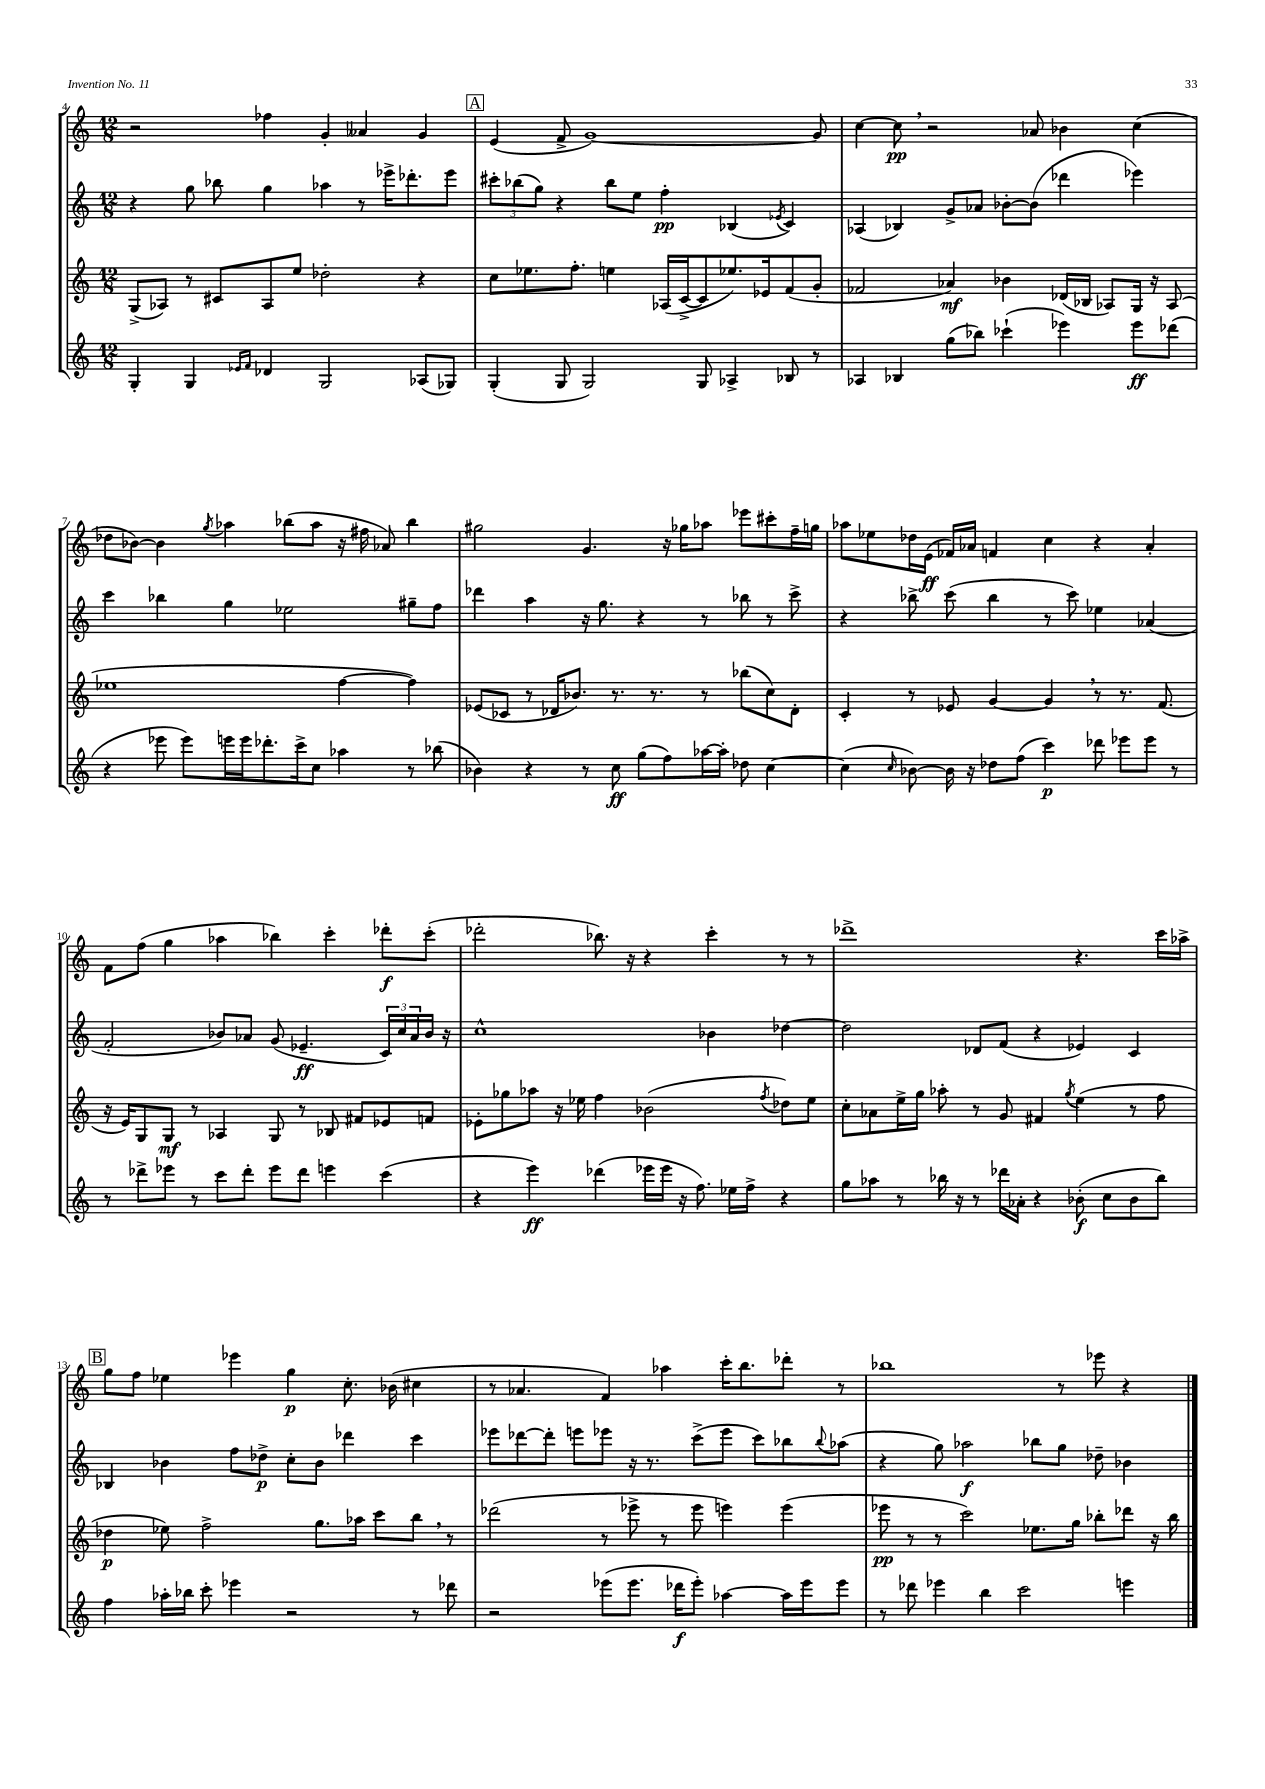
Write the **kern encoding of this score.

**kern	**dynam	**kern	**dynam	**kern	**dynam	**kern	**dynam
*part4	*part4	*part3	*part3	*part2	*part2	*part1	*part1
*staff4	*staff4	*staff3	*staff3	*staff2	*staff2	*staff1	*staff1
*clefG2	*	*clefG2	*	*clefG2	*	*clefG2	*
*k[]	*	*k[]	*	*k[]	*	*k[]	*
*M12/8	*	*M12/8	*	*M12/8	*	*M12/8	*
=4	=4	=4	=4	=4	=4	=4	=4
4G'/	.	(8G^/L	.	4r	.	2r	.
.	.	8A-X/J)	.	.	.	.	.
4G/	.	8r	.	8gg\	.	.	.
.	.	8c#X/L	.	8bb-X\	.	.	.
16qqe-X/LL	.	.	.	.	.	.	.
16qqf/JJ	.	.	.	.	.	.	.
4d-X/	.	8A-/	.	4gg\	.	4ff-X\	.
.	.	8ee/J	.	.	.	.	.
2G/	.	2dd-X'\	.	4aa-X\	.	4g'/	.
.	.	.	.	8r	.	4a--X/	.
.	.	.	.	16eee-X^\KL	.	.	.
.	.	.	.	8.ddd-X'\	.	.	.
(8A-X/L	.	4r	.	.	.	4g/	.
8G-X/J)	.	.	.	8eee-\J	.	.	.
!!LO:REH:place=s1:t=A
=5	=5	=5	=5	=5	=5	=5	=5
(4G'/	.	8cc\L	.	12ccc#X'\L	.	(4e/	.
.	.	.	.	(12bb-X\	.	.	.
.	.	8.ee-X\	.	.	.	.	.
.	.	.	.	12gg\J)	.	.	.
8G/	.	.	.	4r	.	8f^/	.
.	.	8.ff'\J	.	.	.	.	.
2G/)	.	.	.	.	.	[1g)	.
.	.	4een\	.	8bb-\L	.	.	.
.	.	.	.	8ee\J	.	.	.
.	.	(16A-X/LL	.	4ff'\	pp	.	.
.	.	[16c^/J	.	.	.	.	.
8G/	.	8c/]	.	.	.	.	.
4A-X^/	.	8.ee-X/)	.	(4B-X/	.	.	.
.	.	16e-X/k	.	.	.	.	.
.	.	.	.	8qe-X/	.	.	.
8B-X/	.	(8f/	.	4c/)	.	.	.
8r	.	8g'/J	.	.	.	8g/]	.
=6	=6	=6	=6	=6	=6	=6	=6
4A-X/	.	2f-X/	.	(4A-X/	.	[4cc\	.
4B-X/	.	.	.	4B-X/)	.	8cc,\]	pp
.	.	.	.	.	.	2r	.
(8gg\L	.	4a-X/)	mf	8g^/L	.	.	.
8bb-X\J)	.	.	.	8a-X/J	.	.	.
(4ccc-X`\	.	4b-X\	.	[8b-X'\L	.	.	.
.	.	.	.	(8b-\J]	.	8a-X/	.
4eee-X\)	.	(16d-X/LL	.	4ddd-X\	.	4b-X\	.
.	.	16B-X/JJ	.	.	.	.	.
.	.	8A-X/L)	.	.	.	.	.
8eee-\L	ff	16G/Jk	.	4eee-X\)	.	(4cc\	.
.	.	16r	.	.	.	.	.
(8ddd-X\J	.	(8A-/	.	.	.	.	.
!!LO:LB:g=z
=7	=7	=7	=7	=7	=7	=7	=7
4r	.	1ee-X	.	4ccc\	.	8dd-X\L	.
.	.	.	.	.	.	[8b-X\J)	.
8eee-X\	.	.	.	4bb-X\	.	4b-\]	.
8eee-\L)	.	.	.	.	.	.	.
.	.	.	.	.	.	8qgg/	.
16eeen\L	.	.	.	4gg\	.	4aa-X\	.
16eee\J	.	.	.	.	.	.	.
8.ddd-X'\	.	.	.	.	.	.	.
.	.	.	.	2ee-X\	.	(8bb-X\L	.
16ccc^\k	.	.	.	.	.	.	.
8cc\J	.	.	.	.	.	8aa-\J	.
4aa-X\	.	[4ff\	.	.	.	16r	.
.	.	.	.	.	.	16ff#X\	.
.	.	.	.	.	.	8a-X/)	.
8r	.	4ff\])	.	8gg#X~\L	.	4bb-\	.
(8bb-X\	.	.	.	8ff\J	.	.	.
=8	=8	=8	=8	=8	=8	=8	=8
4b-X\)	.	(8e-X/L	.	4ddd-X\	.	2gg#X\	.
.	.	8c-X/J	.	.	.	.	.
4r	.	8r	.	4aa\	.	.	.
.	.	16d-X/KL	.	.	.	.	.
.	.	8.b-X/J)	.	.	.	.	.
8r	.	.	.	16r	.	4.g/	.
.	.	.	.	8.gg\	.	.	.
8cc\	ff	8.r	.	.	.	.	.
(8gg\L	.	.	.	4r	.	.	.
.	.	8.r	.	.	.	.	.
8ff\)	.	.	.	.	.	16r	.
.	.	.	.	.	.	16gg-X\KL	.
[16aa-X\L	.	8r	.	8r	.	8aa-X\J	.
16aa-'\JJ]	.	.	.	.	.	.	.
8dd-X\	.	(8bb-X\L	.	8bb-X\	.	8eee-X\L	.
[4cc\	.	8cc\)	.	8r	.	8ccc#X'\	.
.	.	8d-'\J	.	8ccc^\	.	16ff~\L	.
.	.	.	.	.	.	16ggn\JJ	.
=9	=9	=9	=9	=9	=9	=9	=9
(4cc\]	.	4c'/	.	4r	.	8aa-X\L	.
.	.	.	.	.	.	8ee-X\	.
16qqcc/	.	.	.	.	.	.	.
[8b-X\)	.	8r	.	8bb-X^\	.	16dd-X\L	.
.	.	.	.	.	.	(16e\JJ	ff
16b-\]	.	8e-X/	.	(8ccc\	.	16f-X/LL)	.
16r	.	.	.	.	.	16a-X/JJ	.
8dd-X\L	.	[4g/	.	4bb-\	.	4fn/	.
(8ff\J	.	.	.	.	.	.	.
4ccc\)	p	4g,/]	.	8r	.	4cc\	.
.	.	.	.	8ccc\)	.	.	.
8ddd-X\	.	8r	.	4ee-X\	.	4r	.
8eee-X\L	.	8.r	.	.	.	.	.
8eee-\J	.	.	.	(4a-X/	.	4a-'/	.
.	.	(8.f/	.	.	.	.	.
8r	.	.	.	.	.	.	.
!!LO:LB:g=z
=10	=10	=10	=10	=10	=10	=10	=10
8r	.	16r	.	2f'/	.	8f\L	.
.	.	16e/KL)	.	.	.	.	.
8ddd-X^\L	.	8G/	.	.	.	(8ff\J	.
8eee-X\J	.	8G/J	mf	.	.	4gg\	.
8r	.	8r	.	.	.	.	.
8ccc\L	.	4A-X/	.	8b-X/L)	.	4aa-X\	.
8ddd-'\J	.	.	.	8a-X/J	.	.	.
8eee-\L	.	8G/	.	(8g/	.	4bb-X\)	.
8ddd-\J	.	8r	.	4.e-X~/	ff	.	.
4eeen\	.	8B-X/	.	.	.	4ccc'\	.
.	.	8f#X/L	.	.	.	.	.
(4ccc\	.	8e-X/	.	24c/LL)	.	8ddd-X'\L	f
.	.	.	.	24cc/	.	.	.
.	.	.	.	24a-/	.	.	.
.	.	8fn/J	.	16b-/JJ	.	(8ccc'\J	.
.	.	.	.	16r	.	.	.
=11	=11	=11	=11	=11	=11	=11	=11
4r	.	8e-X'\L	.	1cc^^	.	2ddd-X'\	.
.	.	8gg-X\	.	.	.	.	.
4eee\)	ff	8aa-X\J	.	.	.	.	.
.	.	16r	.	.	.	.	.
.	.	16ee-X\	.	.	.	.	.
(4ddd-X\	.	4ff\	.	.	.	8.bb-X\)	.
.	.	.	.	.	.	16r	.
16eee-X\LL	.	(2b-X\	.	.	.	4r	.
16eee-\JJ	.	.	.	.	.	.	.
16r	.	.	.	.	.	.	.
8.ff\)	.	.	.	.	.	.	.
.	.	.	.	4b-X\	.	4ccc'\	.
16ee-X\LL	.	.	.	.	.	.	.
16ff^\JJ	.	.	.	.	.	.	.
.	.	8qff/	.	.	.	.	.
4r	.	8dd-X\L)	.	[4dd-X\	.	8r	.
.	.	8ee-\J	.	.	.	8r	.
=12	=12	=12	=12	=12	=12	=12	=12
8gg\L	.	8cc'\L	.	2dd-\]	.	1ddd-X^	.
8aa-X\J	.	8a-X\	.	.	.	.	.
8r	.	16ee^\L	.	.	.	.	.
.	.	16gg\JJ	.	.	.	.	.
16bb-X\	.	8aa-X'\	.	.	.	.	.
16r	.	.	.	.	.	.	.
8r	.	8r	.	8d-X/L	.	.	.
16ddd-X\LL	.	8g/	.	(8f/J	.	.	.
16a-X'\JJ	.	.	.	.	.	.	.
4r	.	4f#X/	.	4r	.	.	.
.	.	8qgg/	.	.	.	.	.
(8b-X'\	f	(4ee\	.	4e-X/)	.	4.r	.
8cc\L	.	.	.	.	.	.	.
8b-\	.	8r	.	4c/	.	.	.
8bb-\J)	.	8ff\	.	.	.	16ccc\LL	.
.	.	.	.	.	.	16aa-X^\JJ	.
!!LO:LB:g=z
!!LO:REH:place=s1:t=B
=13	=13	=13	=13	=13	=13	=13	=13
4ff\	.	4dd-X\	p	4B-X/	.	8gg\L	.
.	.	.	.	.	.	8ff\J	.
16aa-X'\LL	.	8ee-X\)	.	4b-X\	.	4ee-X\	.
16bb-X\JJ	.	.	.	.	.	.	.
8ccc'\	.	2ff^\	.	.	.	.	.
4eee-X\	.	.	.	8ff\L	.	4eee-X\	.
.	.	.	.	8dd-X^\J	p	.	.
2r	.	.	.	8cc'\L	.	4gg\	p
.	.	8.gg\L	.	8b-\J	.	.	.
.	.	.	.	4ddd-X\	.	8.cc'\	.
.	.	16aa-X\Jk	.	.	.	.	.
.	.	8ccc\L	.	.	.	.	.
.	.	.	.	.	.	(16b-X\	.
8r	.	8bb,\J	.	4ccc\	.	4cc#X\	.
8ddd-X\	.	8r	.	.	.	.	.
=14	=14	=14	=14	=14	=14	=14	=14
2r	.	(2ddd-X\	.	8eee-X\L	.	8r	.
.	.	.	.	[8ddd-X\	.	4.a-X/	.
.	.	.	.	8ddd-'\J]	.	.	.
.	.	.	.	8eeen\L	.	.	.
(8eee-X\L	.	8r	.	8eee-X\J	.	4f/)	.
8.eee-\J	.	8eee-X^\	.	16r	.	.	.
.	.	.	.	8.r	.	.	.
.	.	8r	.	.	.	4aa-X\	.
16ddd-X\KL	f	.	.	.	.	.	.
8eee-'\J)	.	8eee-\	.	(8ccc^\L	.	.	.
[4aa-X\	.	4eeen\)	.	8eee-\J	.	16ccc'\KL	.
.	.	.	.	.	.	8.bb\	.
.	.	.	.	8ccc\L)	.	.	.
16aa-\LL]	.	(4eee\	.	8bb-X\	.	8ddd-X'\J	.
16eee-\J	.	.	.	.	.	.	.
.	.	.	.	8qqbb-/	.	.	.
8eee-\J	.	.	.	(8aa-X\J	.	8r	.
=15	=15	=15	=15	=15	=15	=15	=15
8r	.	8eee-X\	pp	4r	.	1bb-X	.
8ddd-X\	.	8r	.	.	.	.	.
4eee-X\	.	8r	.	8gg\)	.	.	.
.	.	2ccc\)	.	2aa-X\	f	.	.
4bb\	.	.	.	.	.	.	.
2ccc\	.	.	.	.	.	.	.
.	.	8.ee-X\L	.	8bb-X\L	.	.	.
.	.	.	.	8gg\J	.	8r	.
.	.	16gg\Jk	.	.	.	.	.
.	.	8bb-X'\L	.	8dd-X~\	.	8eee-X\	.
4eeen\	.	8ddd-X\J	.	4b-X\	.	4r	.
.	.	16r	.	.	.	.	.
.	.	16bb-\	.	.	.	.	.
==	==	==	==	==	==	==	==
*-	*-	*-	*-	*-	*-	*-	*-
